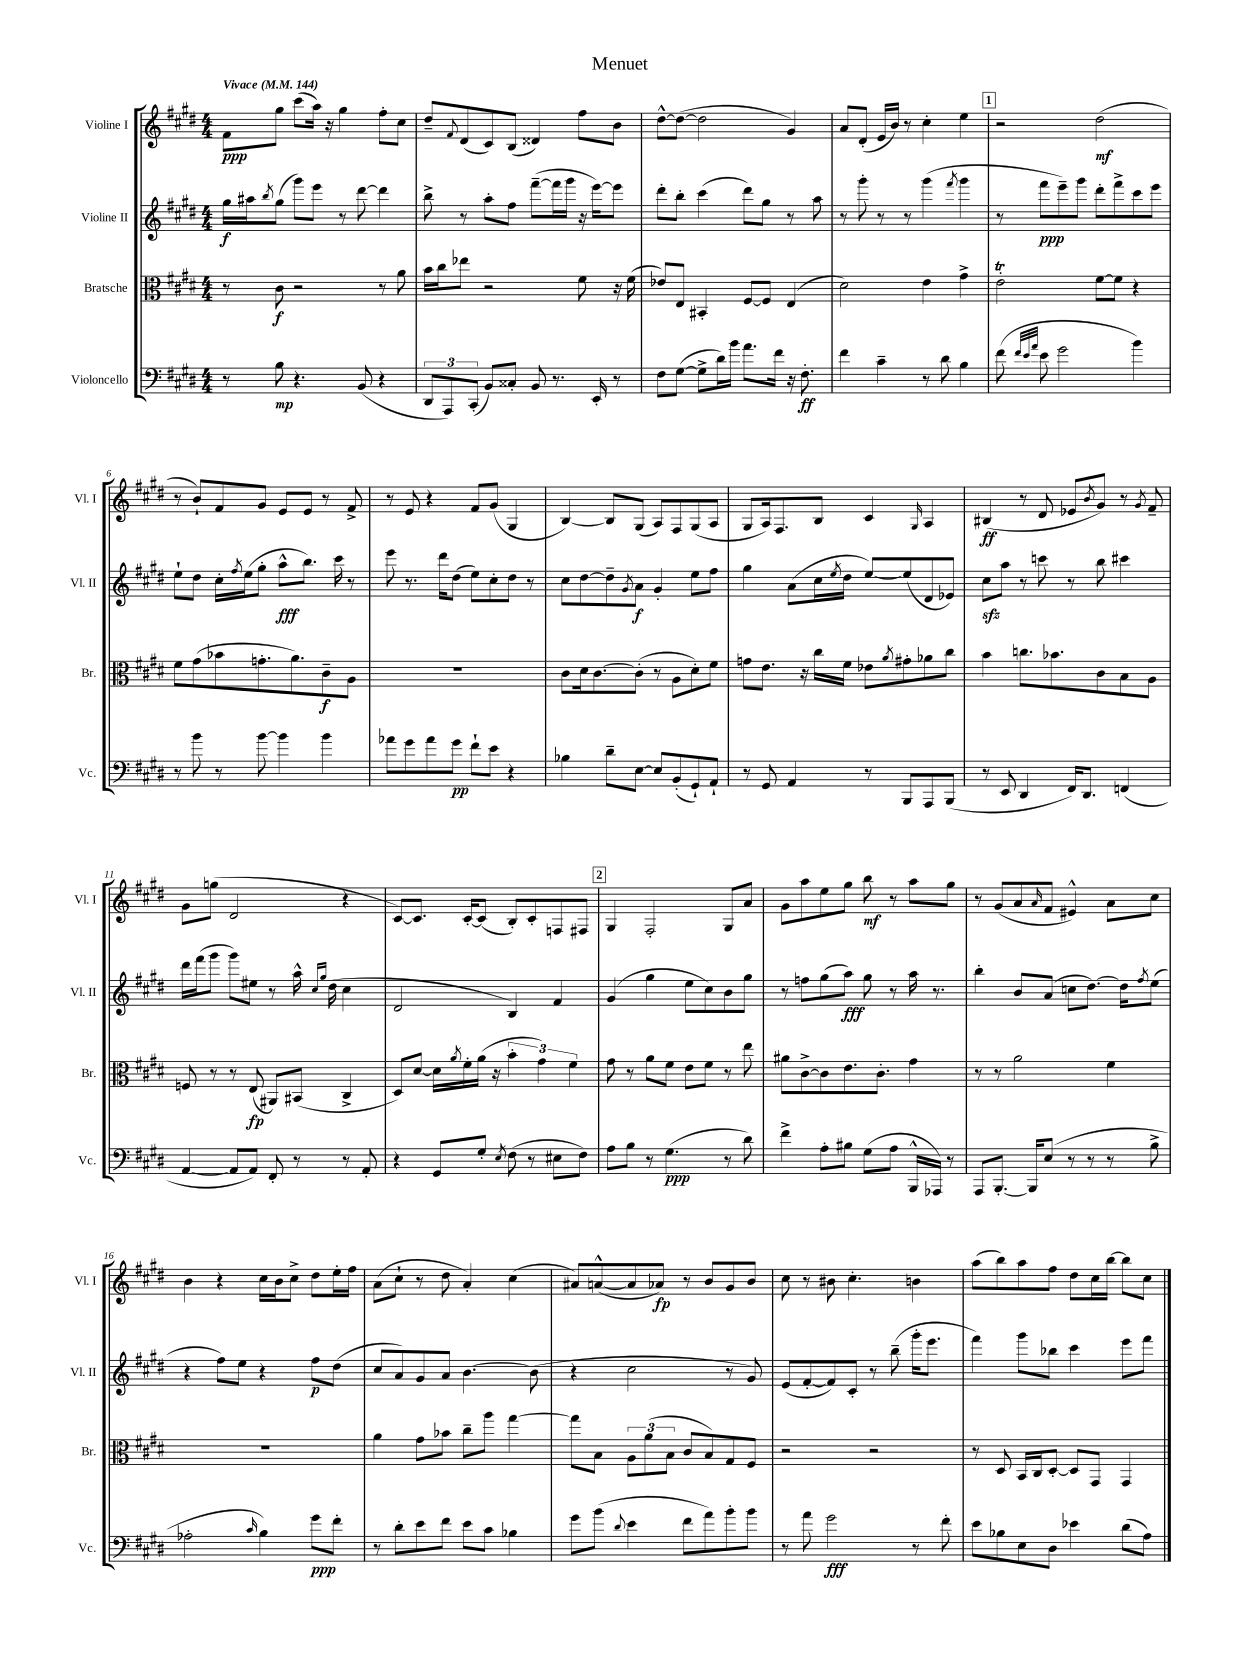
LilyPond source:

\header { title = "Menuet" }
<<
\new StaffGroup <<
\new Staff = "s0" \with { instrumentName = "Violine I" shortInstrumentName = "Vl. I" } {
    \clef treble \key e \major \numericTimeSignature \time 4/4 \tempo "Vivace" 4 = 144
    fis'8\ppp gis''8 cis'''8( a''16) r16 gis''4 fis''8-. cis''8 |
    dis''8-- \appoggiatura { fis'8 } dis'8( cis'8) b8( disis'4) fis''8 b'8 |
    dis''8~-^ dis''8~( dis''2 gis'4) |
    a'8 dis'8-.( e'16 b'16) r8 cis''4-. e''4 |
    \mark \markup { \box "1" } r2 dis''2\mf( |
    r8 b'8-!) fis'8 gis'8 e'8 e'8 r8 fis'8-> |
    r8 e'8 r4 fis'8 gis'8( gis4 |
    b4~) b8 gis8( a8) fis8 gis8( a8 |
    gis8 a16) fis8. b8 cis'4 \grace { gis16 } a4 |
    bis4\ff( r8 dis'8 ees'8 \acciaccatura { b'8 } gis'8) r8 \acciaccatura { gis'8 } fis'8-- |
    gis'8 g''8( dis'2 r4 |
    cis'8~) cis'8. cis'16~-. cis'8( b8-.) cis'8-. f8 fis8 |
    \mark \markup { \box "2" } gis4 fis2-. gis8 a'8 |
    gis'8 a''8 e''8 gis''8 b''8\mf r8 a''8 gis''8 |
    r8 gis'8( a'8 \grace { a'16 } fis'8 eis'4-^) a'8 cis''8 |
    b'4 r4 cis''16 b'16 cis''8-> dis''8 e''16-. fis''16 |
    a'8( cis''8-! r8 dis''8 a'4-.) cis''4( |
    ais'8) a'8~-^( a'8 aes'8\fp) r8 b'8 gis'8 b'8 |
    cis''8 r8 bis'8 cis''4.-. b'4 |
    a''8( b''8) a''8 fis''8 dis''8 cis''16 b''16~ b''8 cis''8 \bar "|." |
}
\new Staff = "s1" \with { instrumentName = "Violine II" shortInstrumentName = "Vl. II" } {
    \clef treble \key e \major \numericTimeSignature \time 4/4
    gis''16\f ais''16 \acciaccatura { b''8 } gis''8( gis'''8) e'''8 r8 dis'''8~ dis'''4 |
    b''8-> r8 a''8-. fis''8 fis'''8~--( fis'''16 gis'''16 r16 e'''16~) e'''8 |
    dis'''8-. b''8-. cis'''4( dis'''8) gis''8 r8 a''8 |
    r8 gis'''8-. r8 r8 gis'''4( \acciaccatura { fis'''8 } gis'''4 |
    \mark \markup { \box "1" } r8 fis'''8\ppp e'''8--) gis'''8 dis'''8-. fis'''8-> cis'''8 e'''8 |
    e''8-! dis''8 cis''16-. \acciaccatura { fis''8 } e''16( gis''8-. a''8-^\fff b''8.) cis'''16 r8 |
    e'''8 r8. dis'''16 dis''8( e''8) cis''8-. dis''8 r8 |
    cis''8 dis''8~ dis''8-- \acciaccatura { gis'8 } a'8\f gis'4-. e''8 fis''8 |
    gis''4 a'8( cis''16 \acciaccatura { e''8 } dis''16 e''8~) e''8( dis'8 ees'8) |
    cis''8\sfz a''8 r8 c'''8 r8 b''8 cis'''4 |
    dis'''16 fis'''16( gis'''8 gis'''8) eis''8 r8 a''16-^ \grace { cis''16 gis''16 } dis''16( cis''4 |
    dis'2 b4) fis'4 |
    \mark \markup { \box "2" } gis'4( gis''4 e''8 cis''8) b'8 gis''8 |
    r8 f''8 gis''8( a''8\fff) gis''8 r8 a''16 r8. |
    b''4-. b'8 a'8( c''8 dis''8.~) dis''16 \acciaccatura { fis''8 } e''8( |
    r4 fis''8) e''8 r4 fis''8\p dis''8( |
    cis''8 a'8) gis'8 a'8 b'4.~ b'8( |
    r4 cis''2 r8 gis'8) |
    e'8( fis'8~-. fis'8) cis'8-. r8 b''8--( gis'''16-. e'''8. |
    fis'''4) gis'''8 bes''8 cis'''4 e'''8 fis'''8 \bar "|." |
}
\new Staff = "s2" \with { instrumentName = "Bratsche" shortInstrumentName = "Br." } {
    \clef alto \key e \major \numericTimeSignature \time 4/4
    r8 cis'8\f r2 r8 a'8 |
    b'16 cis''16 ees''8 r2 fis'8 r16 fis'16( |
    ees'8) e8 bis,4-. fis8~ fis8 e4( |
    dis'2) e'4 gis'4-> |
    \mark \markup { \box "1" } e'2-.\trill fis'8~ fis'8 r4 |
    fis'8 gis'8( bes'8 g'8.-. a'8.) cis'8--\f a8 |
    R1 |
    cis'8 dis'16 cis'8.~ cis'8-.( r8 a8 dis'8-.) fis'8 |
    g'8 e'8. r16 cis''16 fis'16 ees'8 \acciaccatura { a'8 } gis'8-. aes'8 cis''8 |
    b'4 c''8. bes'8. cis'8 b8 a8 |
    f8 r8 r8 e8\fp( ais,8) bis,8( cis4-> |
    dis8) dis'8~ dis'16 \acciaccatura { a'8 } fis'16-. a'16( r16 \tuplet 3/2 { b'4-. gis'4) fis'4 } |
    \mark \markup { \box "2" } gis'8 r8 a'8 fis'8 e'8 fis'8 r8 e''8 |
    ais'8 cis'8~-> cis'8 e'8. cis'8.-. gis'4 |
    r8 r8 a'2 fis'4 |
    R1 |
    a'4 gis'8 bes'8 cis''8-- a''8 gis''4~ |
    gis''8 b8 \tuplet 3/2 { a8 a'8( b8 } cis'8 b8) gis8 fis8 |
    r2 r2 |
    r8 dis8 b,16 cis16 dis8~-. dis8 gis,8 gis,4 \bar "|." |
}
\new Staff = "s3" \with { instrumentName = "Violoncello" shortInstrumentName = "Vc." } {
    \clef bass \key e \major \numericTimeSignature \time 4/4
    r8 b8\mp r4. b,8( r4 |
    \tuplet 3/2 { dis,8 a,,8) cis,8-.( } b,8) cisis8-. b,8 r8. e,16-. r8 |
    fis8 gis8~( gis8-> dis'16) b'16 a'8. fis'16 r16 fis8.-.\ff |
    fis'4 cis'4-- r8 dis'8 b4 |
    \mark \markup { \box "1" } fis'8( \grace { fis'32 e'32 a'32 } e'8 gis'2 b'4) |
    r8 b'8 r8 b'8~ b'4 b'4 |
    aes'8 gis'8 aes'8 gis'8\pp fis'8-! e'8 r4 |
    bes4 dis'8-- e8~ e8 b,8-.( gis,8-!) a,8-! |
    r8 gis,8 a,4 r8 b,,8 a,,8 b,,8( |
    r8 e,8 dis,4 fis,16) dis,8. f,4( |
    a,4~ a,8 a,8) fis,8-. r8 r8 a,8-. |
    r4 gis,8 gis8-. \acciaccatura { e8 } fis8( r8 eis8 fis8) |
    \mark \markup { \box "2" } a8 b8 r8 gis4.\ppp( r8 dis'8) |
    fis'4-> a8-. bis8 gis8( a8 b,,16-^ aes,,16) r8 |
    a,,8 b,,8.~-. b,,16 e8( r8 r8 r8 b8-> |
    aes2-. \grace { cis'16 } b4) gis'8\ppp fis'8-. |
    r8 dis'8-. e'8 fis'8 e'8 cis'8 bes4 |
    gis'8 b'8( \appoggiatura { dis'8 } e'4 fis'8 a'8) b'8-. b'8 |
    r8 a'8 gis'2\fff r8 fis'8-. |
    e'8 bes8 e8 dis8 ees'4 dis'8( a8) \bar "|." |
}
>>
>>
